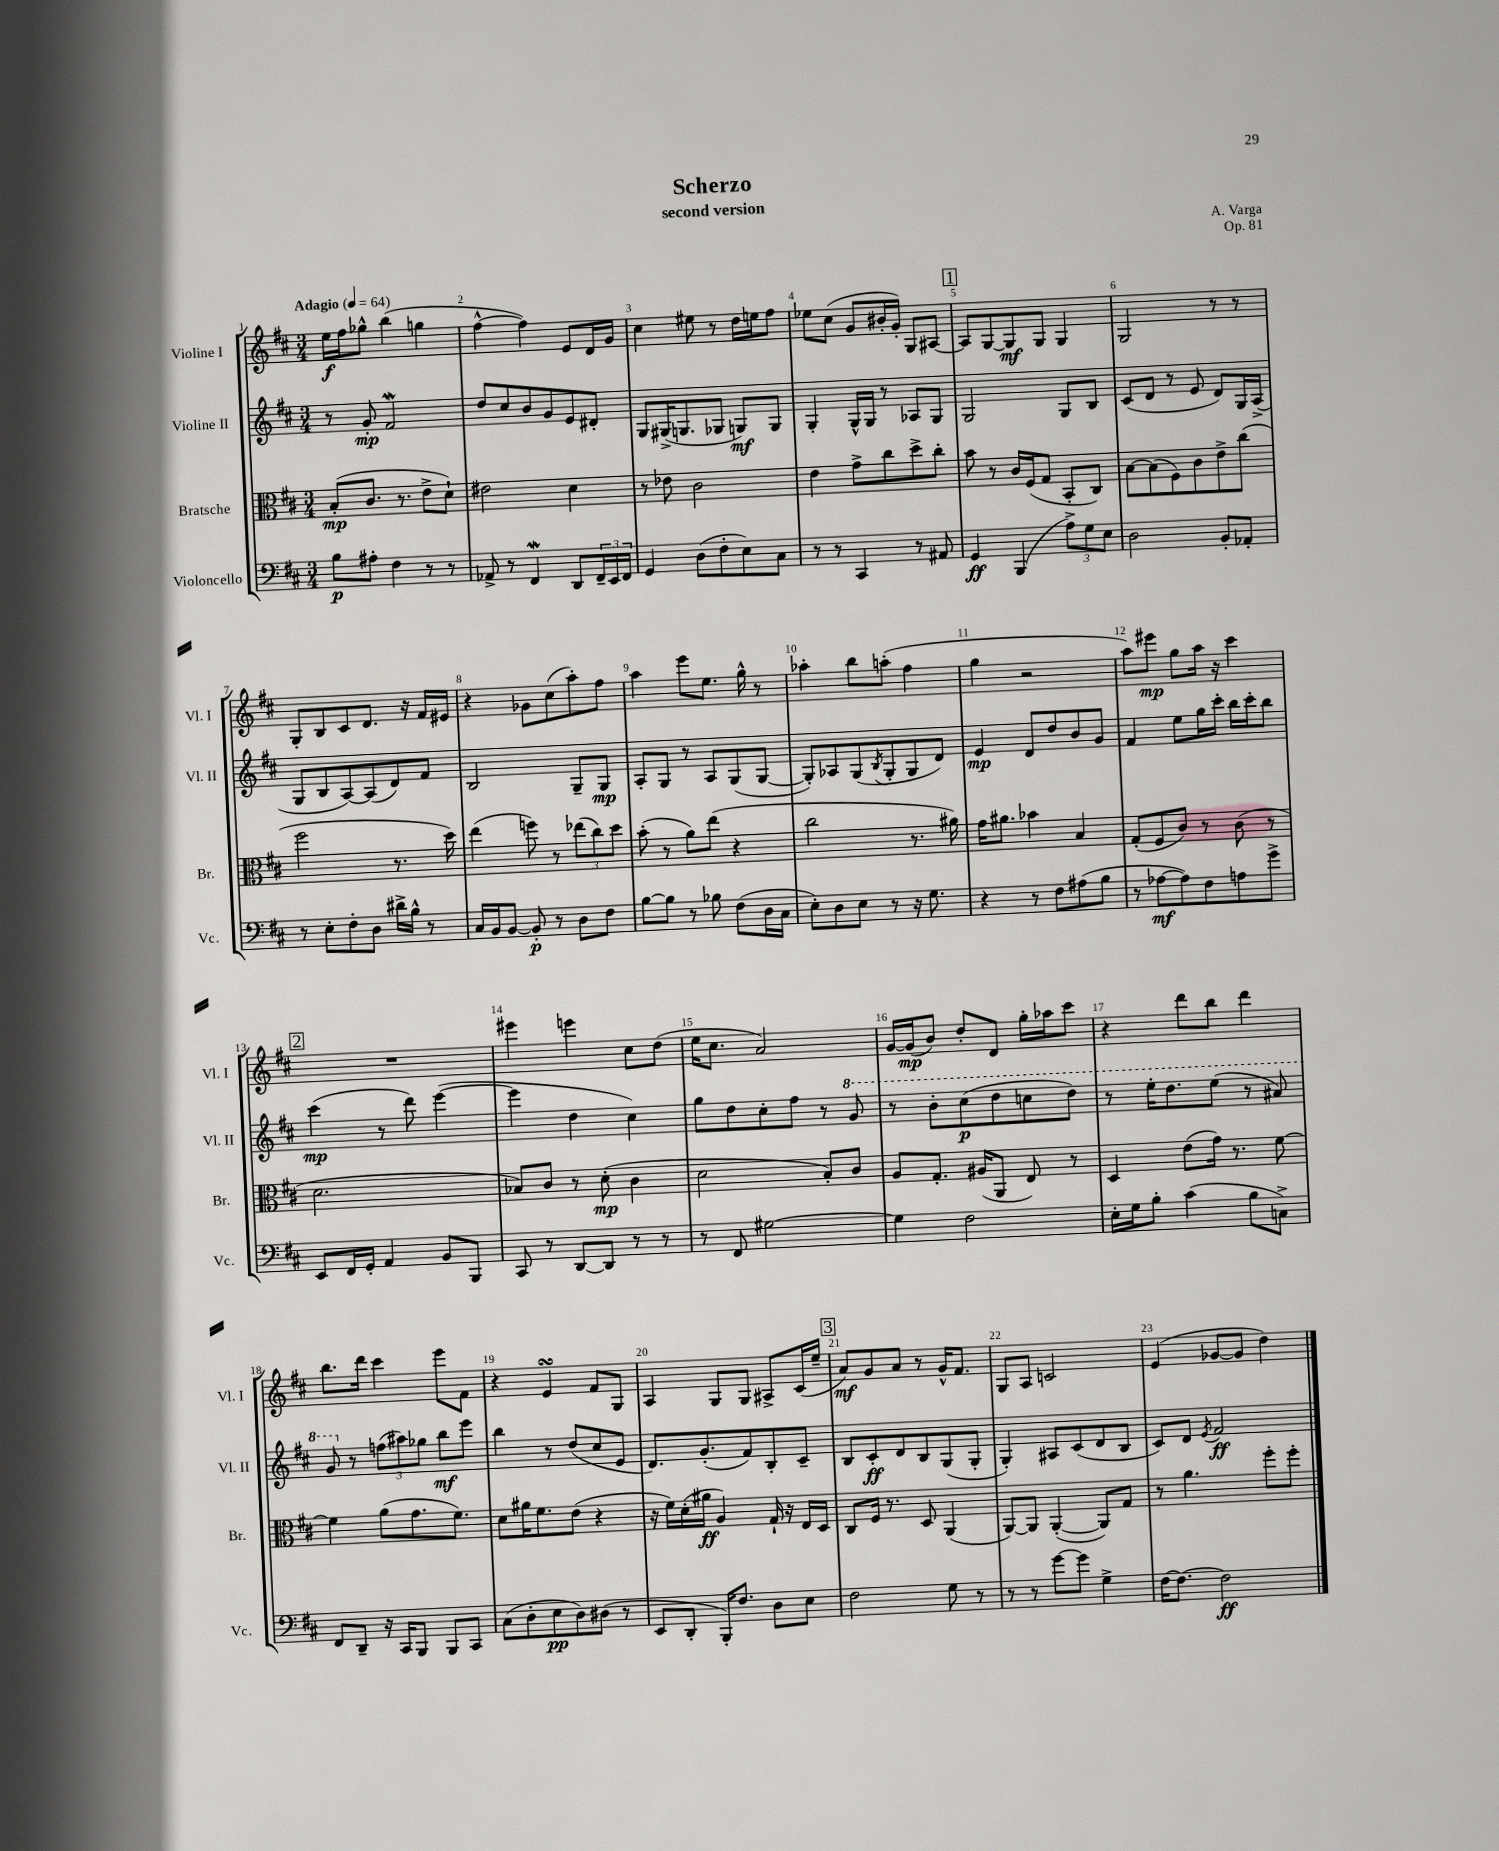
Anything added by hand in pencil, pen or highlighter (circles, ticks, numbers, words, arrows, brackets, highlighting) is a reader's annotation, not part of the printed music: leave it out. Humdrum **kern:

**kern	**kern	**kern	**kern
*staff4	*staff3	*staff2	*staff1
*clefF4	*clefC3	*clefG2	*clefG2
*k[f#c#]	*k[f#c#]	*k[f#c#]	*k[f#c#]
*M3/4	*M3/4	*M3/4	*M3/4
*MM64	*MM64	*MM64	*MM64
8B	(8B'	8r	16ee
.	.	.	16ff#
8A#'	8.c#	8g'	8gg-^^
4F#	.	2f#	(4bb
.	8.r	.	.
8r	8e^	.	4gg
8r	8d`)	.	.
=	=	=	=
8AA-^	2e#	8dd	[4ff#^^
8r	.	8cc#	.
4FF#	.	8b	4ff#])
.	.	8g	.
8DD	4d	8e	8e
24FF#~	.	8d#'	16d
24EE	.	.	.
.	.	.	16g
24FF#	.	.	.
=	=	=	=
4GG	8r	8G	4cc#
.	8e-	(16G#^	.
.	.	8.G	.
(8D	2c#	.	8ee#
8F#'	.	8G-	8r
8E)	.	8G)	16dd
.	.	.	16ee
8C#	.	8G	8ff#
=	=	=	=
8r	4e	4G'	8ee-
8r	.	.	(8cc#
4CC#	8g^	16G^^	8g
.	.	16G	.
.	8cc#	8r	16b#'
.	.	.	16g')
8r	8dd^	8A-	8G
8AA#	8cc#'	8G	[8A#
=	=	=	=
4GG	8b	2G	8A#]
.	8r	.	[8G
(4BBB	16c#	.	8G]
.	(16F#	.	.
.	8G	.	8G
12A^)	8BB'	8G	4G
12G	.	.	.
.	8C#)	8B	.
12E	.	.	.
=	=	=	=
2D	[8B	(8c#	2G
.	(8B]	8d	.
.	8F#)	8r	.
.	8c#	8e	.
8BB'	8e^	8d)	8r
8AA-'	(8cc#	16G	8r
.	.	(16A^	.
=	=	=	=
8r	2ff#	8G	8G'
8E'	.	8B	8B
8F#'	.	[8A)	8c#
8D	.	(8A]	8.d
16d#^	8.r	8d)	.
16B^^	.	.	16r
8r	.	8f#	16f#
.	16dd)	.	16e#
=	=	=	=
16C#	(4ee	2B	4r
16BB	.	.	.
[8BB	.	.	.
8BB']	8ff)	.	8g-
8r	8r	.	(8cc#
8D	(12ee-	8G~	8aa')
.	12cc#)	.	.
8F#	.	8G	8ff#
.	12dd	.	.
=	=	=	=
[8B	(8b'	8A'	4aa
8B]	8r	8G	.
8r	8a)	8r	8eee
8B-	(8ee	8A	8.ee
(8F#	4r	(8G	.
.	.	.	16gg^^
16D	.	[8G	8r
16C#	.	.	.
=	=	=	=
8E')	2cc#	8G'])	4aa-'
8D	.	8A-	.
8E	.	(8G	8bb
.	.	8qB	.
8r	.	8G'	(8aa'
16r	8.r	8G	4ff#
8.G	.	.	.
.	.	8d)	.
.	16a#)	.	.
=	=	=	=
4r	16g	4e	4gg
.	8.a#	.	.
8r	4b-	8d	2r
8F#	.	8dd	.
(8A#	4B	8b	.
8B	.	8g	.
=	=	=	=
8r	(8G'	4f#	8aa)
[8A-	8F#	.	8eee#
8A-])	8c#)	8ee	8gg
8F#	8r	16gg	16aa
.	.	16ccc#'	16r
8A	(8c#	16bb	4ccc#
.	.	16ccc#'	.
8g^	8r	8bb	.
=	=	=	=
8EE	2.d	(4ccc#	2.r
16FF#	.	.	.
16GG'	.	.	.
4AA	.	8r	.
.	.	8ddd)	.
8BB	.	([4eee	.
8BBB	.	.	.
=	=	=	=
8CC#	8B-)	4eee]	4eee#
8r	8c#	.	.
[8DD	8r	4dd	4eee
8DD]	(8d'	.	.
8r	4c#	4cc#)	8cc#
8r	.	.	(8dd
=	=	=	=
8r	2d	8gg	16ee
.	.	.	8.cc#
8FF#	.	8dd	.
[2G#	.	8cc#'	2a)
.	.	8ff#	.
.	8B')	8r	.
.	8c#	8gg	.
=	=	=	=
4G#]	8A	8r	[16g
.	.	.	(16g]
.	8.G'	8bb'	8b)
2F#	.	(8ccc#	8dd'
.	(16A#	.	.
.	8AA	8ddd	8d
.	8E)	8ccc	16gg'
.	.	.	16aa-
.	8r	8ddd)	8ccc#
=	=	=	=
16E'	4D	8r	4r
16G	.	.	.
8B'	.	16eee'	.
.	.	8.ddd	.
(4c#	(8e	.	8ddd
.	16g)	(8eee	8bb
.	8.r	.	.
8B	.	8r	4ddd
8C^)	[8f#	8aa#)	.
=	=	=	=
8FF#	4f#]	8gg	8.bb
8DD~	.	8r	.
.	.	.	16ddd
16r	(8a	(12ff	4ccc#
16CC#	.	.	.
.	.	12aa#)	.
8BBB	8.g	.	.
.	.	12gg-	.
8BBB	.	8bb	8eee
.	8.f#)	.	.
8CC#	.	8eee	8f#
=	=	=	=
(8C#	8d	4bb	4r
8D'	16a#	.	.
.	8.f#	.	.
8E	.	8r	4e
8D)	(8e	(8dd	.
(8D#	4r	8cc#	8f#
8r	.	8e	8G
=	=	=	=
8EE	16r	8.d)	4A
.	16f#)	.	.
8DD'	(16d'	.	.
.	16a#	(8.g'	.
16BBB')	4A)	.	8G
8.F#	.	.	.
.	.	8f#)	8G
8D	16G`	8B'	8A#^
.	16r	.	.
8E	16E	8c#~	(16c#
.	16D	.	16ee~
=	=	=	=
2F#	8C#	8B	8a)
.	16F#	8c#'	8g
.	8.r	.	.
.	.	8d	8a
.	8D	8B	8r
8G	(4AA	(8G	16g^^
.	.	.	8.f#
8r	.	8G'	.
=	=	=	=
8r	[8AA)	4G')	8G
8r	8AA]	.	8A
[8g	([4AA'	8A#	2c
8g]	.	(8c#	.
4G^	8AA])	8d	.
.	8G	8B	.
=	=	=	=
[16F#	8r	8c#)	(4e
8.F#_	.	.	.
.	4.a	8d	.
.	.	8qe	.
2F#]	.	2f#	[8g-
.	.	.	8g-]
.	8ff#'	.	4dd)
.	8ff#'	.	.
==	==	==	==
*-	*-	*-	*-
